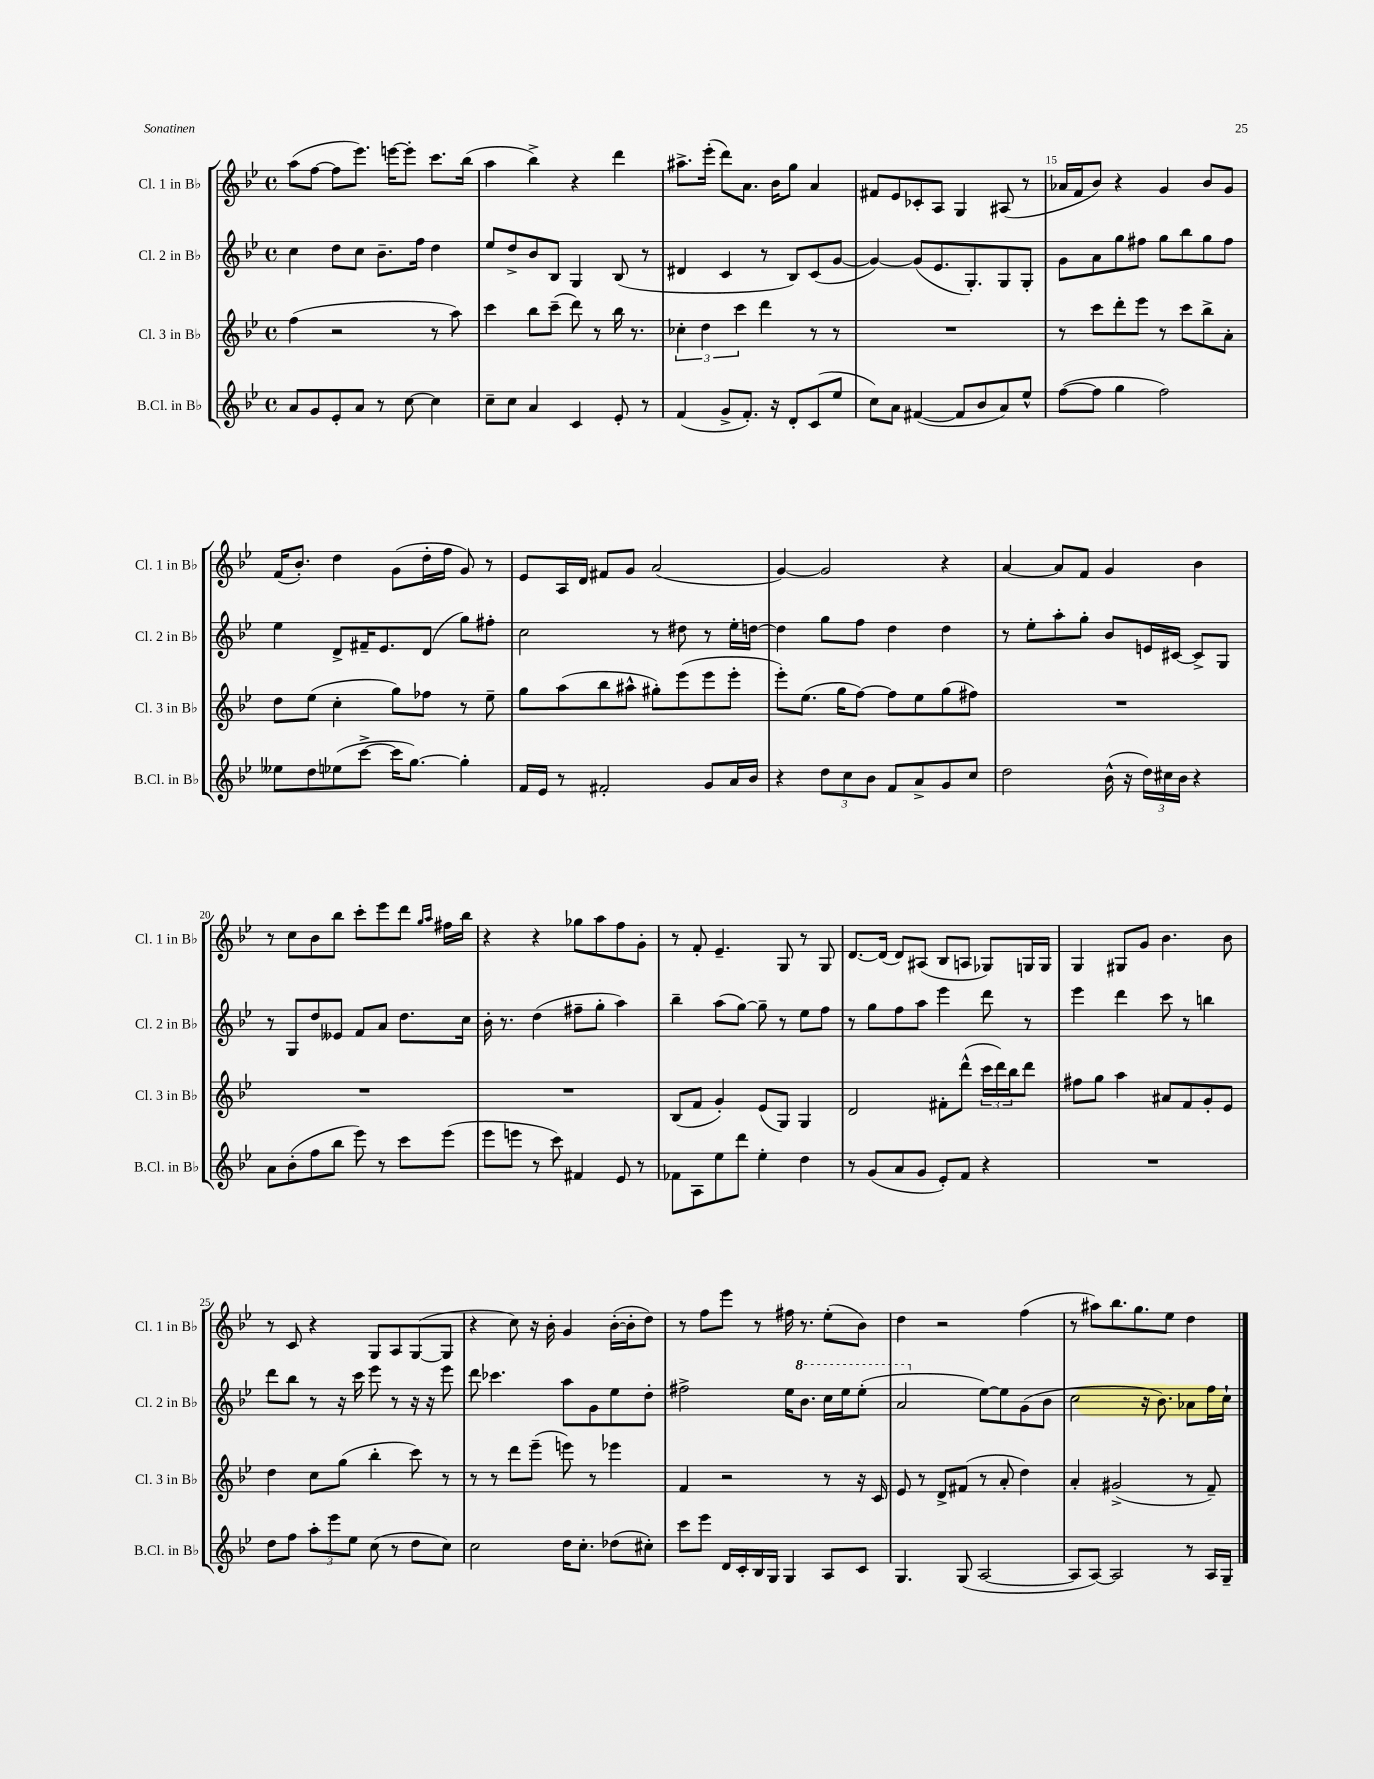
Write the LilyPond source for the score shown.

<<
\new StaffGroup <<
\new Staff = "s0" \with { instrumentName = "Cl. 1 in Bb" shortInstrumentName = "Cl. 1 in Bb" } {
    \clef treble \key bes \major \defaultTimeSignature \time 4/4
    a''8( f''8~ f''8 ees'''8.) e'''16~ e'''8-. c'''8. bes''16( |
    a''4 bes''4->) r4 d'''4 |
    ais''8.-> ees'''16-.( d'''8) a'8. bes'16 g''8 a'4 |
    fis'8 ees'8 ces'8-. a8 g4 ais8( r8 |
    aes'16 f'16 bes'8) r4 g'4 bes'8 g'8 |
    f'16( bes'8.-.) d''4 g'8( d''16-. f''16 g'8) r8 |
    ees'8 a16 d'16 fis'8 g'8 a'2( |
    g'4~) g'2 r4 |
    a'4~ a'8 f'8 g'4 bes'4 |
    r8 c''8 bes'8 bes''8 c'''8-. ees'''8 d'''8 \grace { g''16 a''16 } fis''16 bes''16 |
    r4 r4 ges''8 a''8 f''8 g'8-. |
    r8 f'8-. ees'4.-- g8 r8 g8 |
    d'8.~ d'16( d'8) ais8( bes8 a8 ges8) g16 g16 |
    g4 gis8 g'8 bes'4. bes'8 |
    r8 c'8 r4 g8 a8 g8~( g8 |
    r4 c''8) r16 bes'16-. g'4 bes'16~-.( bes'16-. d''8) |
    r8 f''8 ees'''8 r8 fis''16 r8. ees''8-.( bes'8) |
    d''4 r2 f''4( |
    r8 ais''8) bes''8. g''8. ees''8 d''4 \bar "|." |
}
\new Staff = "s1" \with { instrumentName = "Cl. 2 in Bb" shortInstrumentName = "Cl. 2 in Bb" } {
    \clef treble \key bes \major \defaultTimeSignature \time 4/4
    c''4 d''8 c''8 bes'8.-- f''16 d''4 |
    ees''8 d''8-> bes'8 bes8 g4 bes8( r8 |
    dis'4 c'4 r8 bes8) c'8( g'8~ |
    g'4~) g'8( ees'8. g8.-.) g8 g8-. |
    g'8 a'8 g''8 fis''8 g''8 bes''8 g''8 fis''8 |
    ees''4 d'8-> fis'16-- ees'8. d'8( g''8) fis''8-. |
    c''2 r8 dis''8 r8 ees''16-. d''16~ |
    d''4 g''8 f''8 d''4 d''4 |
    r8 ees''8-. a''8-. g''8-. bes'8 e'16 cis'16~ cis'8-> g8 |
    r8 g8 d''8 eeses'8 f'8 a'8 d''8. c''16 |
    bes'16-. r8. d''4( fis''8-- g''8-. a''4) |
    bes''4-- a''8( g''8~) g''8-- r8 ees''8 f''8 |
    r8 g''8 f''8 a''8 ees'''4 d'''8 r8 |
    ees'''4 d'''4 c'''8 r8 b''4 |
    d'''8 bes''8 r8 r16 c'''16 ees'''8 r8 r16 r16 ees'''8 |
    d'''8 ces'''4. a''8 g'8 ees''8 d''8-. |
    fis''2-> ees''16 \ottava #1 bes''8. c'''16 ees'''16 ees'''8-.( |
    a''2 \ottava #0 ees''8~) ees''8 g'8( bes'8 |
    c''2 r16 bes'8.) aes'8 f''16 c''16-! \bar "|." |
}
\new Staff = "s2" \with { instrumentName = "Cl. 3 in Bb" shortInstrumentName = "Cl. 3 in Bb" } {
    \clef treble \key bes \major \defaultTimeSignature \time 4/4
    f''4( r2 r8 a''8) |
    c'''4 bes''8 c'''8--( d'''8) r8 bes''16 r8. |
    \tuplet 3/2 { ces''4-. d''4 c'''4 } d'''4 r8 r8 |
    R1 |
    r8 c'''8 d'''8-. ees'''8 r8 c'''8 bes''8-> a'8-. |
    d''8 ees''8( c''4-. g''8) fes''8 r8 ees''8-- |
    g''8 a''8( bes''8 ais''8-^ gis''8-.) ees'''8( ees'''8 ees'''8-. |
    ees'''8-.) ees''8.( g''16 f''8~) f''8 ees''8 g''8( fis''8) |
    R1 |
    R1 |
    R1 |
    bes8( f'8 g'4-.) ees'8( g8) g4 |
    d'2 fis'8-. d'''8-^( \tuplet 3/2 { c'''16 d'''16) bes''16 } d'''8 |
    fis''8 g''8 a''4 ais'8 f'8 g'8-. ees'8 |
    d''4 c''8 g''8( bes''4-. c'''8) r8 |
    r8 r8 d'''8 ees'''8--( e'''8) r8 ees'''4 |
    f'4 r2 r8 r16 c'16 |
    ees'8 r8 d'8-> fis'8( r8 a'8-. d''4) |
    a'4-. gis'2->( r8 f'8--) \bar "|." |
}
\new Staff = "s3" \with { instrumentName = "B.Cl. in Bb" shortInstrumentName = "B.Cl. in Bb" } {
    \clef treble \key bes \major \defaultTimeSignature \time 4/4
    a'8 g'8 ees'8-. a'8 r8 c''8~ c''4 |
    c''8-- c''8 a'4 c'4 ees'8-. r8 |
    f'4( g'8-> f'8.-.) r16 d'8-. c'8( ees''8 |
    c''8) a'8 fis'4~( fis'8 bes'8 a'8) ees''8-^ |
    f''8~( f''8 g''4 f''2) |
    eeses''8 d''8 ees''8( c'''8~-> c'''16 g''8.~) g''4-. |
    f'16 ees'16 r8 fis'2-. g'8 a'16 bes'16 |
    r4 \tuplet 3/2 { d''8 c''8 bes'8 } f'8 a'8-> g'8 c''8 |
    d''2 bes'16-^( r16 \tuplet 3/2 { d''16) cis''16 bes'16 } r4 |
    a'8 bes'8-.( f''8 bes''8 ees'''8) r8 c'''8 ees'''8( |
    ees'''8 e'''8 r8 c'''8) fis'4 ees'8 r8 |
    fes'8 a8 ees''8 d'''8 ees''4-. d''4 |
    r8 g'8( a'8 g'8 ees'8-.) f'8 r4 |
    R1 |
    d''8 f''8 \tuplet 3/2 { a''8-. ees'''8 ees''8 } c''8( r8 d''8 c''8) |
    c''2 d''16 c''8.-. des''8( cis''8-.) |
    c'''8 ees'''8 d'16 c'16-. bes16 g16 g4 a8 c'8 |
    g4. g8( a2~ |
    a8 a8~) a2 r8 a16 g16-- \bar "|." |
}
>>
>>
\layout { \context { \Score currentBarNumber = #11 \override BarNumber.break-visibility = ##(#f #t #t) barNumberVisibility = #(every-nth-bar-number-visible 5) } }
